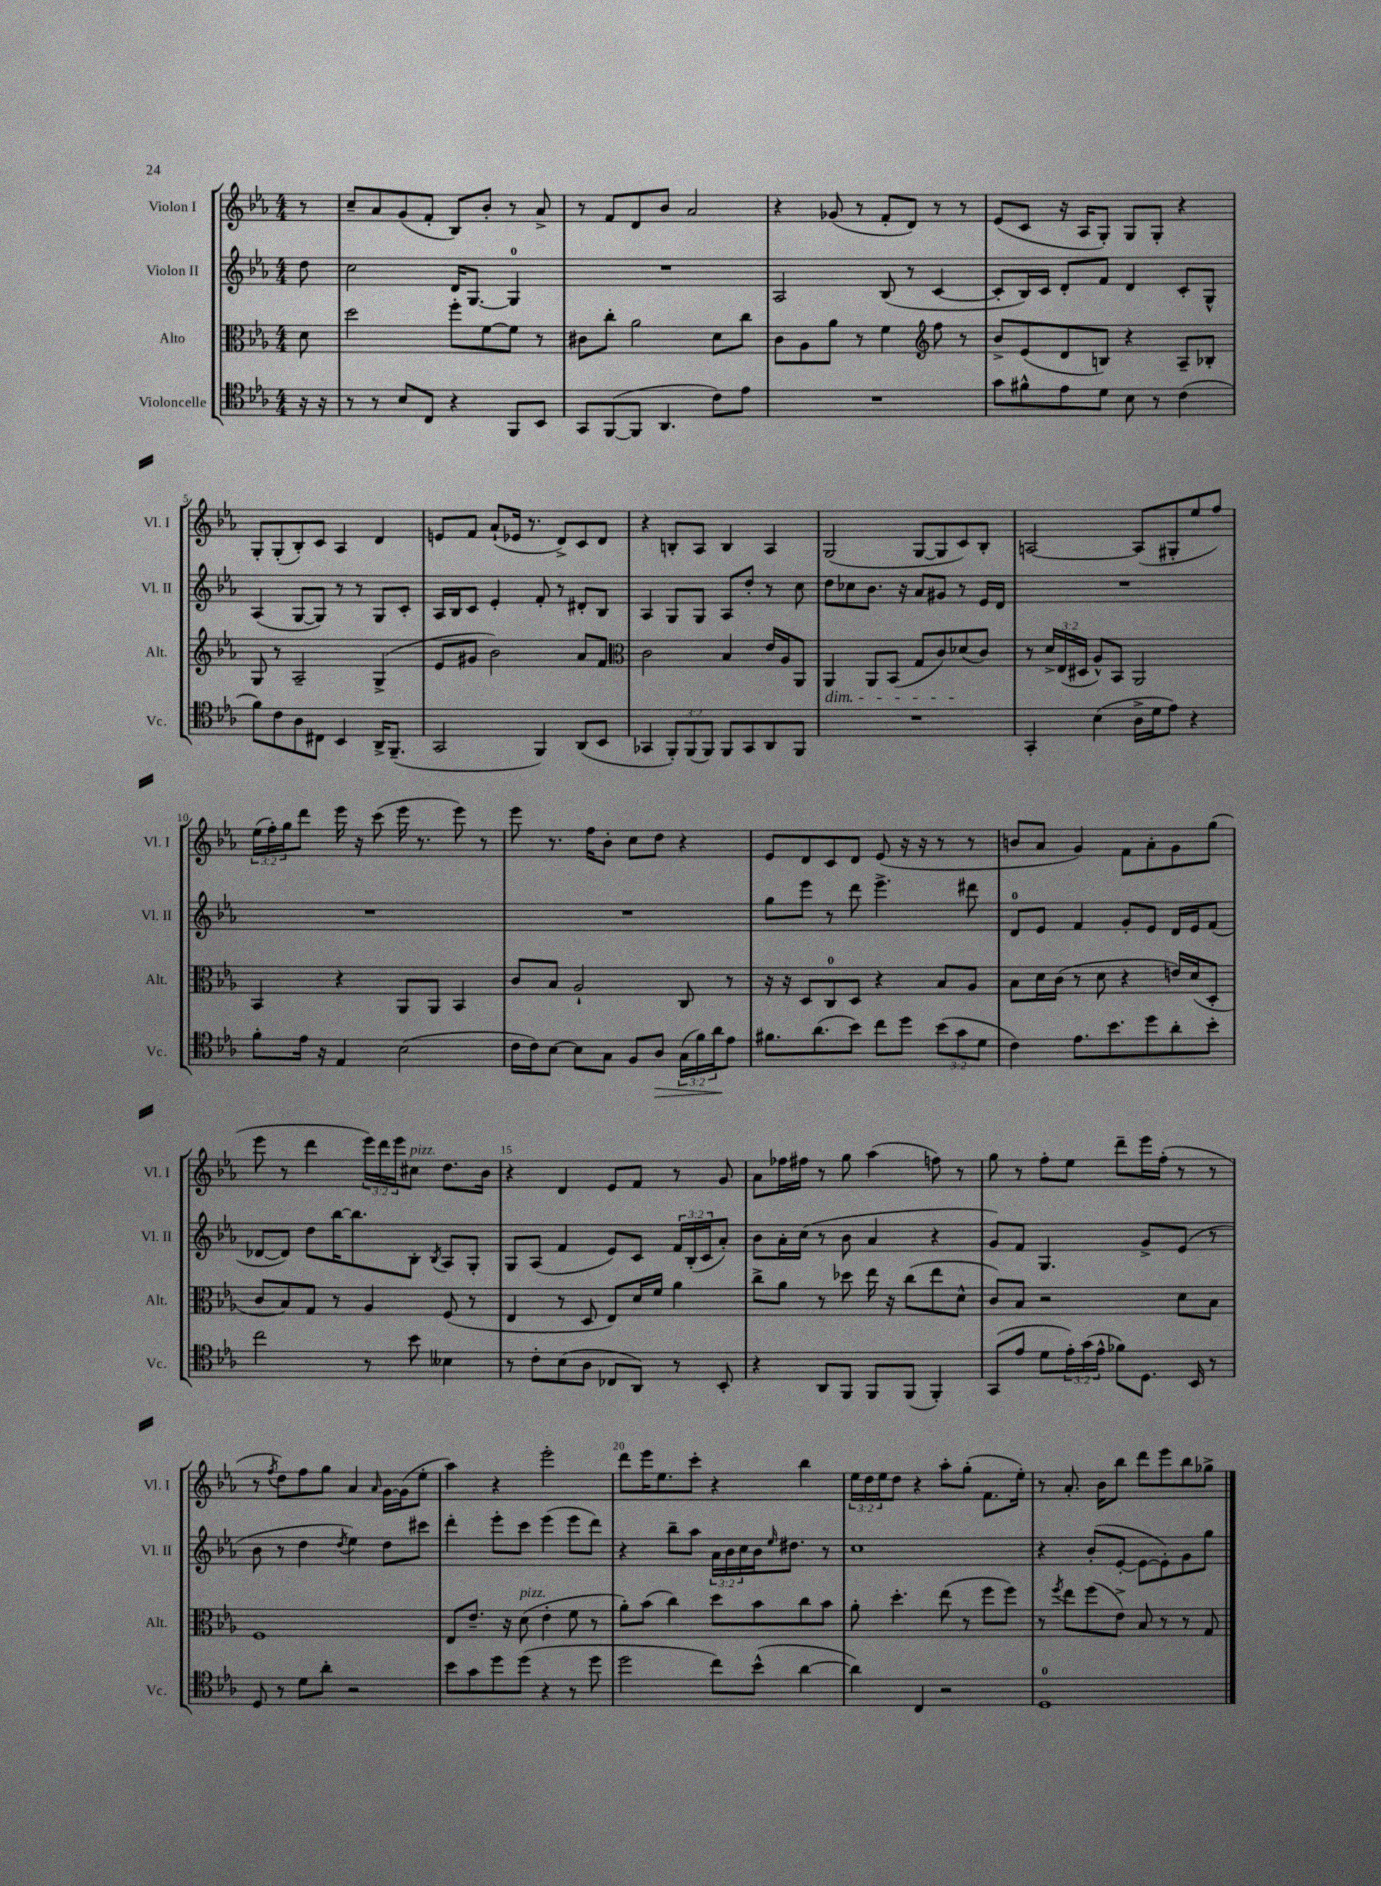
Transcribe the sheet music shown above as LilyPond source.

<<
\new StaffGroup <<
\new Staff = "s0" \with { instrumentName = "Violon I" shortInstrumentName = "Vl. I" } {
    \clef treble \key ees \major \numericTimeSignature \time 4/4 \override Staff.TupletNumber.text = #tuplet-number::calc-fraction-text \partial 8
    r8 |
    c''8-- aes'8 g'8( f'8-. bes8) bes'8-. r8 aes'8-> |
    r8 f'8 d'8 bes'8 aes'2 |
    r4 ges'8( r8 f'8-. d'8) r8 r8 |
    ees'8( c'8 r16 aes16 g8-.) g8 g8-. r4 |
    g8-. g8-.( bes8-.) c'8 aes4 d'4 |
    e'8 f'8 aes'8-!( ees'16 r8. d'8->) c'8 d'8 |
    r4 b8-. aes8 b4 aes4 |
    g2( g8~ g8 c'8) bes8-. |
    a2~ a8( gis8-. ees''8 f''8) |
    \tuplet 3/2 { ees''16( f''16-.) g''16 } d'''8 ees'''16 r16 c'''8( ees'''16 r8. ees'''8) r8 |
    ees'''8 r8. f''16 bes'8-. c''8 d''8 r4 |
    ees'8 d'8 c'8 d'8 ees'8( r16 r16 r8 r8 |
    b'8 aes'8 g'4) f'8 aes'8-. g'8 g''8( |
    ees'''8 r8 d'''4 \tuplet 3/2 { ees'''16) d'''16 ees'''16 } cis''8^\markup { \italic "pizz." } d''8. bes'16 |
    r4 d'4 ees'8 f'8 r8 g'8 |
    aes'8 fes''16 fis''16 r8 g''8 aes''4( f''8) r8 |
    g''8 r8 f''8-. ees''8 d'''8-- ees'''16 f''16-.( r8 r8 |
    r8 \acciaccatura { f''8 } d''8) f''8 g''8 aes'4 \grace { aes'16 } g'16~ g'16( ees''8-. |
    aes''4) r4 ees'''2-. |
    d'''8 ees'''16 ees''8. c'''8-. r4 bes''4 |
    \tuplet 3/2 { ees''16 d''16 ees''16 } d''8 r4 aes''8-. g''8-.( f'8. ees''16-.) |
    r8 aes'8.-. bes'16 bes''8 d'''8 ees'''8 bes''8 ges''8-> \bar "|." |
}
\new Staff = "s1" \with { instrumentName = "Violon II" shortInstrumentName = "Vl. II" } {
    \clef treble \key ees \major \numericTimeSignature \time 4/4 \override Staff.TupletNumber.text = #tuplet-number::calc-fraction-text \partial 8
    d''8 |
    c''2 d'16 g8.~ g4-0 |
    R1 |
    aes2 bes8( r8 c'4~ |
    c'8-. bes16) c'16 d'8-. f'8 d'4 c'8-. g8-^ |
    aes4( g8~ g8) r8 r8 g8 c'8-. |
    aes16 bes16 c'8 ees'4-. f'8-. r8 dis'8-. bes8 |
    aes4 g8 g8 aes8 d''8-. r8 c''8 |
    d''8 ces''8 bes'8. r16 aes'8 gis'8 r8 ees'16 d'16 |
    R1 |
    R1 |
    R1 |
    g''8 ees'''8 r8 d'''8 ees'''4.-> dis'''8 |
    d'8-0 ees'8 f'4 g'8-. ees'8 d'16 ees'16 f'8( |
    des'8~ des'8) d''8 bes''16~ bes''8. bes8-. \acciaccatura { bes8 } aes8 g8-. |
    g8 aes8( f'4 ees'8) c'8 \tuplet 3/2 { f'16 bes16-.( c'16 } aes'8-.) |
    bes'8 aes'16-. c''16( r8 bes'8 aes'4 r4 |
    g'8) f'8 g4. g'8-> ees'8( r8 |
    bes'8 r8 d''4 \acciaccatura { d''8 } ees''4) d''8 cis'''8 |
    d'''4-. ees'''8-. c'''8 ees'''4( ees'''8 d'''8) |
    r4 bes''8-- aes''8 \tuplet 3/2 { aes'16 bes'16 c''16 } bes'16 \grace { ees''16 } dis''8. r8 |
    c''1 |
    r4 bes'8-.( ees'8~-. ees'8~ ees'8-.) g'8 g''8 \bar "|." |
}
\new Staff = "s2" \with { instrumentName = "Alto" shortInstrumentName = "Alt." } {
    \clef alto \key ees \major \numericTimeSignature \time 4/4 \override Staff.TupletNumber.text = #tuplet-number::calc-fraction-text \partial 8
    d'8 |
    d''2 f''8-. f'8~ f'8 r8 |
    cis'8 c''8-. aes'2 d'8 c''8 |
    c'8 aes8 aes'8 r8 f'4 \clef treble f''8 r8 |
    bes'8-> ees'8( d'8 b8) r4 aes8-- bes8-. |
    g8 r8 aes2-- g4->( |
    ees'8 gis'8 bes'2) aes'8 f'8 |
    \clef alto c'2 bes4 ees'16 aes16 aes,8 |
    aes,4\dim aes,8 bes,8( g8 c'8) des'8\!( c'8) |
    r8 \tuplet 3/2 { d'16-> ees16( dis16 } aes8-^) bes,8 aes,2 |
    bes,4 r4 aes,8 aes,8 bes,4 |
    c'8 bes8 aes2-! c8 r8 |
    r16 r16 d8 c8-0 d8 r4 bes8 aes8 |
    bes8 d'16 c'16( r8 d'8 r4 e'16) d'16( d8-. |
    c'8 bes8) g8 r8 aes4 f8( r8 |
    ees4 r8 d8 ees8) d'16 f'16 aes'4 |
    c''8-> aes'8 r8 des''8 ees''16 r16 c''8( ees''8 d'8-^ |
    c'8) bes8 r2 d'8 bes8 |
    f1 |
    ees8 ees'8.-- r16 d'8^\markup { \italic "pizz." }( ees'4-. f'8 r8 |
    aes'8-.) bes'8( c''4) d''8 bes'8 c''8 bes'8 |
    aes'8-. d''4.-. ees''8( r8 f''8 f''8) |
    r8 \acciaccatura { f''8 } ees''8 f''8( ees'8->) bes8 r8 r8 g8 \bar "|." |
}
\new Staff = "s3" \with { instrumentName = "Violoncelle" shortInstrumentName = "Vc." } {
    \clef tenor \key ees \major \numericTimeSignature \time 4/4 \override Staff.TupletNumber.text = #tuplet-number::calc-fraction-text \partial 8
    r16 r16 |
    r8 r8 bes8 c8 r4 f,8 bes,8 |
    g,8 f,8~( f,8 aes,4. c'8) ees'8 |
    R1 |
    g'8 fis'8-^ ees'8 d'8 bes8 r8 c'4( |
    f'8) c'8 aes8 cis8 bes,4 aes,16-> f,8.--( |
    g,2 f,4) aes,8( bes,8 |
    ges,4 \tuplet 3/2 { f,8-.) f,8( f,8) } f,8 ges,8 aes,8 f,8 |
    R1 |
    g,4-. bes4( aes16-> d'16 ees'8) r4 |
    f'8-. ees'16 r16 ees4 bes2( |
    c'16 c'16) bes8~ bes8 g8 f8 aes8\> \tuplet 3/2 { g16( f'16) aes'16\! } ees'8 |
    fis'8. aes'8.( bes'8) c''8 d''8 \tuplet 3/2 { bes'8( g'8 d'8 } |
    c'4) ees'8. bes'8. d''8 aes'8-. bes'8-. |
    c''2 r8 bes'8 beses4 |
    r8 c'8-. bes8( aes8 ces8 aes,8) r8 bes,8-. |
    r4 aes,8 f,8 f,8 f,8( f,4-.) |
    g,8( ees'8 d'8 \tuplet 3/2 { ees'16-.) g'16( ees'16-^ } fes'8) d8. bes,16 r8 |
    d8 r8 d'8 aes'8-. r2 |
    bes'8 g'8 d''8 d''8( r4 r8 d''8 |
    d''2 c''8) bes'8-^( aes'4~ |
    aes'4) c4 r2 |
    d1-0 \bar "|." |
}
>>
>>
\layout { \context { \Score \override BarNumber.break-visibility = ##(#f #t #t) barNumberVisibility = #(every-nth-bar-number-visible 5) } }
